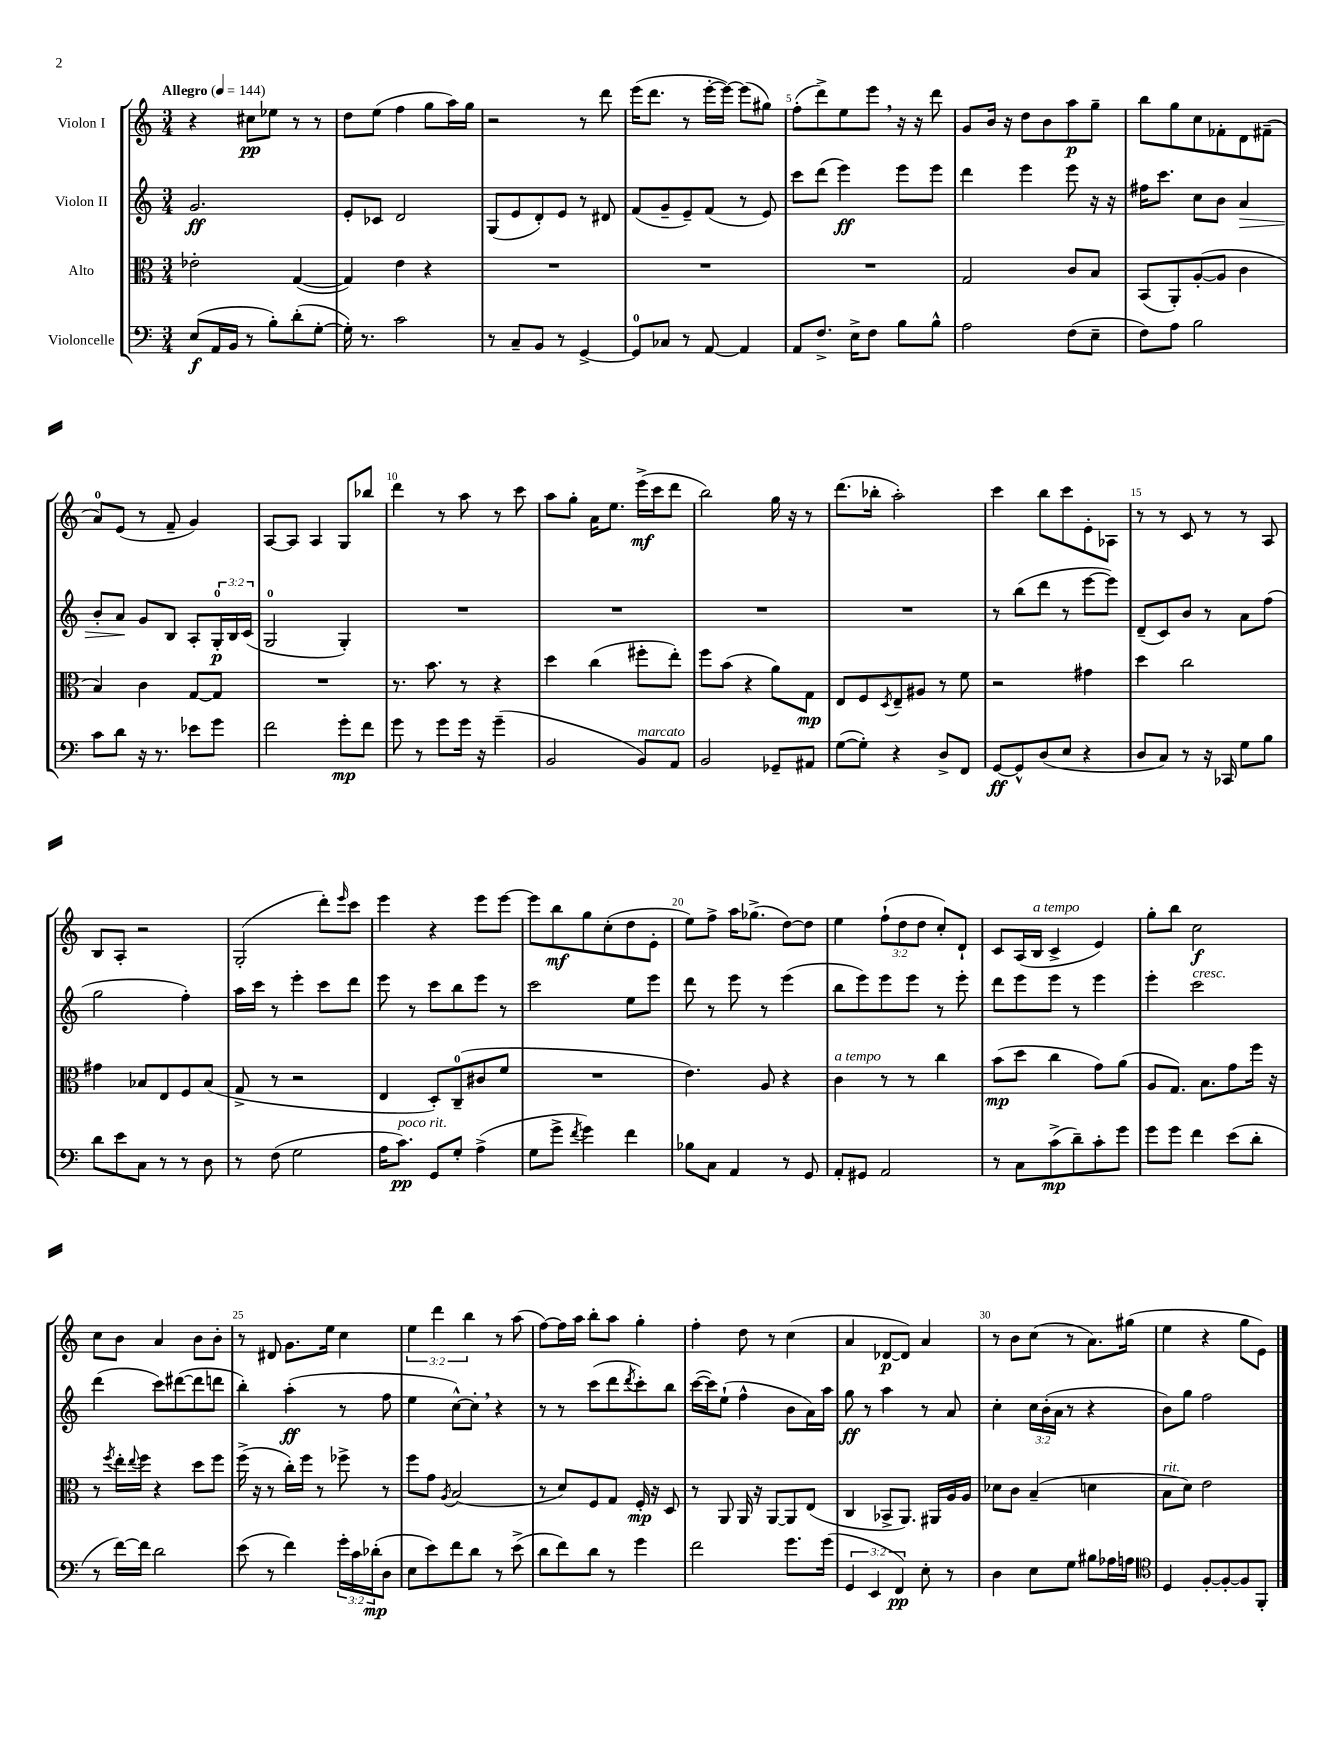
<<
\new StaffGroup <<
\new Staff = "s0" \with { instrumentName = "Violon I" } {
    \clef treble \key c \major \numericTimeSignature \time 3/4 \override Staff.TupletNumber.text = #tuplet-number::calc-fraction-text \tempo "Allegro" 4 = 144
    r4 cis''8\pp ees''8 r8 r8 |
    d''8 e''8( f''4 g''8 a''16) g''16 |
    r2 r8 d'''8 |
    e'''16( d'''8. r8 e'''16~-. e'''16~) e'''8( gis''8) |
    f''8-.( d'''8->) e''8 e'''8 \breathe r16 r16 d'''8 |
    g'8 b'16 r16 d''8 b'8 a''8\p g''8-- |
    b''8 g''8 c''8 fes'8-. d'8 fis'8--( |
    a'8-0) e'8( r8 f'8-- g'4) |
    a8~ a8 a4 g8 bes''8 |
    d'''4 r8 a''8 r8 c'''8 |
    a''8 g''8-. a'16 e''8. e'''16->\mf( c'''16 d'''8 |
    b''2) g''16 r16 r8 |
    d'''8.( bes''16-. a''2-.) |
    c'''4 b''8 c'''8 e'8-. aes8 |
    r8 r8 c'8 r8 r8 a8 |
    b8 a8-. r2 |
    g2-.( d'''8-.) \grace { e'''16 } c'''8 |
    e'''4 r4 e'''8 e'''8~ |
    e'''8 b''8\mf g''8 c''8-.( d''8 e'8-. |
    e''8) f''8-> a''16 ges''8.->( d''8~) d''8 |
    e''4 \tuplet 3/2 { f''8-!( d''8 d''8 } c''8-.) d'8-! |
    c'8 a16( b16^\markup { \italic "a tempo" } c'4-> e'4) |
    g''8-. b''8 c''2\f |
    c''8 b'8 a'4 b'8 b'8-. |
    r8 dis'8 g'8. e''16 c''4 |
    \tuplet 3/2 { e''4 d'''4 b''4 } r8 a''8( |
    f''8~) f''16 a''16 b''8-. a''8 g''4-. |
    f''4-. d''8 r8 c''4( |
    a'4 des'8~\p des'8) a'4 |
    r8 b'8 c''8( r8 a'8.) gis''16( |
    e''4 r4 g''8 e'8) \bar "|." |
}
\new Staff = "s1" \with { instrumentName = "Violon II" } {
    \clef treble \key c \major \numericTimeSignature \time 3/4 \override Staff.TupletNumber.text = #tuplet-number::calc-fraction-text
    g'2.\ff |
    e'8-. ces'8 d'2 |
    g8( e'8 d'8-.) e'8 r8 dis'8 |
    f'8( g'8-- e'8--) f'8( r8 e'8) |
    c'''8 d'''8( e'''4\ff) e'''8 e'''8 |
    d'''4 e'''4 e'''8 r16 r16 |
    fis''16 c'''8. c''8 b'8 a'4\> |
    b'8-. a'8\! g'8 b8 a8-. \tuplet 3/2 { g16-0-.\p b16 c'16( } |
    g2-0 g4-.) |
    R2. |
    R2. |
    R2. |
    R2. |
    r8 b''8( d'''8 r8 e'''8~ e'''8) |
    d'8--( c'8) b'8 r8 a'8 f''8( |
    g''2 f''4-.) |
    a''16 c'''16 r8 e'''4-. c'''8 d'''8 |
    e'''8 r8 c'''8 b''8 e'''8 r8 |
    c'''2 e''8 e'''8 |
    d'''8 r8 e'''8 r8 e'''4( |
    b''8 e'''8) e'''8 e'''8 r8 e'''8-. |
    d'''8 e'''8 e'''8 r8 e'''4 |
    e'''4-. c'''2^\markup { \italic "cresc." } |
    d'''4( c'''8) dis'''8~( dis'''8 d'''8 |
    b''4-.) a''4-.\ff( r8 f''8 |
    e''4 c''8~-^) c''8-. \breathe r4 |
    r8 r8 c'''8( d'''8 \acciaccatura { d'''8 } c'''8-.) b''8 |
    c'''16~( c'''16) e''8-!( f''4-^ b'8 a'16) a''16 |
    g''8\ff r8 a''4 r8 a'8 |
    c''4-. \tuplet 3/2 { c''16 b'16-.( a'16 } r8 r4 |
    b'8) g''8 f''2 \bar "|." |
}
\new Staff = "s2" \with { instrumentName = "Alto" } {
    \clef alto \key c \major \numericTimeSignature \time 3/4
    ees'2-. g4~( |
    g4) e'4 r4 |
    R2. |
    R2. |
    R2. |
    g2 c'8 b8 |
    b,8( a,8-.) a8~-.( a8 c'4 |
    b4) c'4 g8~ g8 |
    R2. |
    r8. b'8. r8 r4 |
    d''4 c''4( fis''8-. e''8-.) |
    f''8 b'8( r4 a'8) g8\mp |
    e8 f8 \acciaccatura { d8 } e8-- ais8 r8 f'8 |
    r2 gis'4 |
    d''4 c''2 |
    gis'4 bes8 e8 f8 bes8( |
    g8-> r8 r2 |
    e4 d8-.) c8-0--( cis'8 f'8 |
    R2. |
    e'4.) a8 r4 |
    c'4^\markup { \italic "a tempo" } r8 r8 c''4 |
    b'8\mp( d''8 c''4 g'8) a'8( |
    a8 g8.) b8. g'8 f''16 r16 |
    r8 \acciaccatura { f''8 } e''16-. \appoggiatura { e''8 } f''16 r4 d''8 f''8 |
    f''16->( r16 r8 c''16-.) f''16 r8 fes''8-> r8 |
    f''8 g'8 \acciaccatura { a8 } b2( |
    r8 d'8) f8 g8 f16-.\mp r16 d8 |
    r8 a,8 a,16 r16 a,8~ a,8 e8( |
    c4 bes,8-> a,8.) ais,16 a16 a16 |
    des'8 c'8 b4--( d'4 |
    b8^\markup { \italic "rit." } d'8) e'2 \bar "|." |
}
\new Staff = "s3" \with { instrumentName = "Violoncelle" } {
    \clef bass \key c \major \numericTimeSignature \time 3/4 \override Staff.TupletNumber.text = #tuplet-number::calc-fraction-text
    e8\f( a,16 b,16 r8 b8-.) d'8-.( g8~-. |
    g16-.) r8. c'2 |
    r8 c8-- b,8 r8 g,4~-> |
    g,8-0 ces8 r8 a,8~ a,4 |
    a,8 f8.-> e16-> f8 b8 b8-^ |
    a2 f8( e8-- |
    f8) a8 b2 |
    c'8 d'8 r16 r8. ees'8 g'8 |
    f'2 g'8-.\mp f'8 |
    g'8 r8 g'8 g'16 r16 g'4--( |
    b,2 b,8^\markup { \italic "marcato" }) a,8 |
    b,2 ges,8-- ais,8 |
    g8~( g8-.) r4 d8-> f,8 |
    g,8~\ff g,8-^ d8( e8 r4 |
    d8 c8) r8 r16 ces,16 g8 b8 |
    d'8 e'8 c8 r8 r8 d8 |
    r8 f8( g2 |
    a16 c'8.\pp^\markup { \italic "poco rit." }) g,8 g8-. a4->( |
    g8 g'8-> \acciaccatura { f'8 } g'4) f'4 |
    bes8 c8 a,4 r8 g,8 |
    a,8-. gis,8 a,2 |
    r8 c8 c'8->\mp( d'8--) c'8-. g'8 |
    g'8 g'8 f'4 e'8( d'8-. |
    r8 f'16~) f'16 d'2 |
    e'8( r8 f'4) \tuplet 3/2 { g'16-. c'16 des'16-.\mp( } d8 |
    e8 e'8) f'8 d'8 r8 e'8->( |
    d'8 f'8) d'8 r8 g'4 |
    f'2 g'8. g'16( |
    \tuplet 3/2 { g,4 e,4 f,4\pp) } e8-. r8 |
    d4 e8 g8 bis8 aes16 a16 |
    \clef tenor d4 f8~-. f8~-. f8 f,8-. \bar "|." |
}
>>
>>
\layout { \context { \Score \override BarNumber.break-visibility = ##(#f #t #t) barNumberVisibility = #(every-nth-bar-number-visible 5) } }
